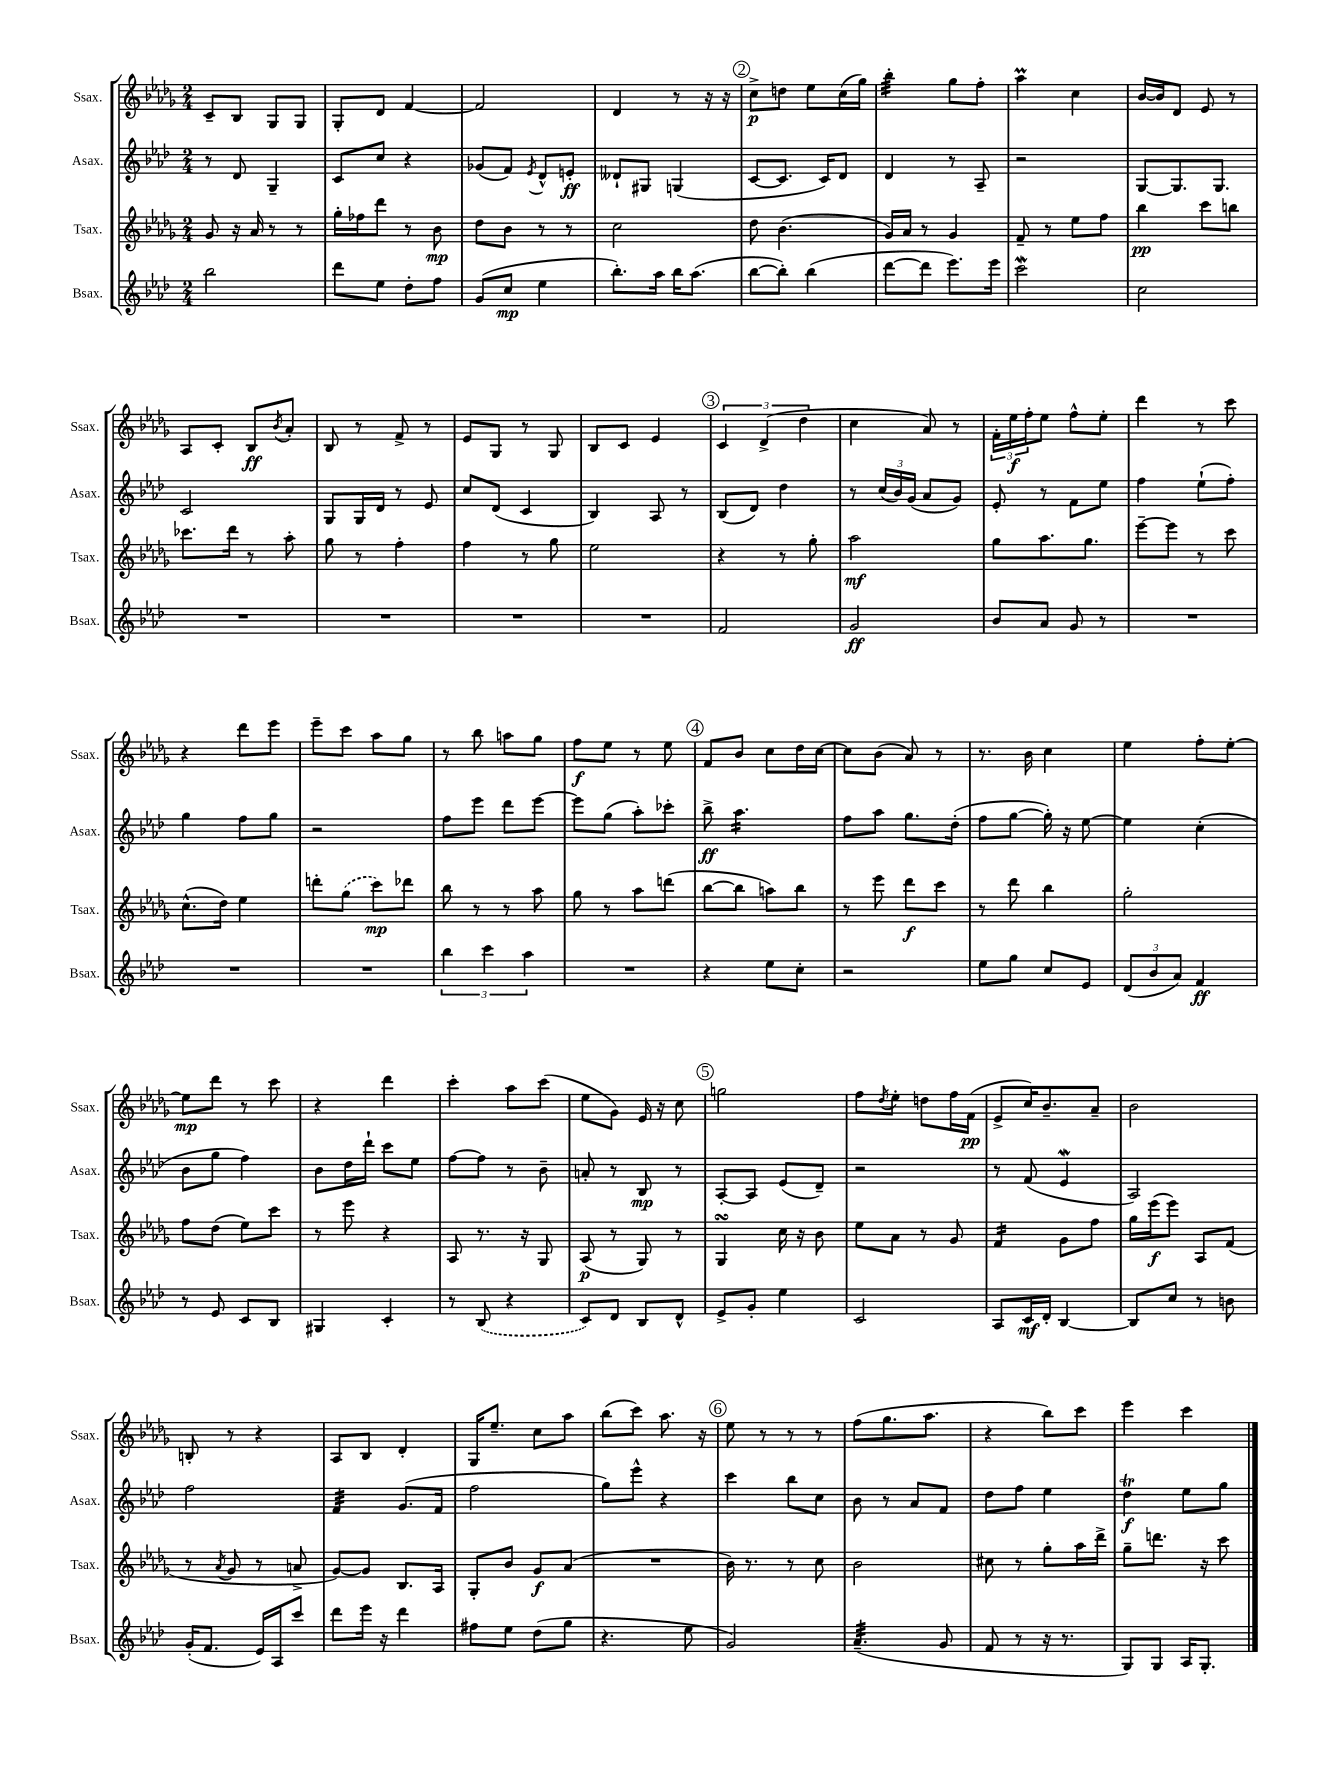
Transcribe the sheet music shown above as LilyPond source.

<<
\new StaffGroup <<
\new Staff = "s0" \with { instrumentName = "Ssax." shortInstrumentName = "Ssax." } {
    \clef treble \key des \major \numericTimeSignature \time 2/4
    c'8-- bes8 ges8 ges8 |
    ges8-. des'8 f'4~ |
    f'2 |
    des'4 r8 r16 r16 |
    \mark \markup { \circle "2" } c''8->\p d''8 ees''8 c''16( ges''16) |
    bes''4:32-. ges''8 f''8-. |
    aes''4\prall c''4 |
    bes'16~ bes'16 des'8 ees'8 r8 |
    aes8 c'8-. bes8\ff \acciaccatura { bes'8 } aes'8-. |
    bes8 r8 f'8-> r8 |
    ees'8 ges8 r8 ges8 |
    bes8 c'8 ees'4 |
    \mark \markup { \circle "3" } \tuplet 3/2 { c'4 des'4->( des''4 } |
    c''4 aes'8) r8 |
    \tuplet 3/2 { f'16-. ees''16\f f''16-. } ees''8 f''8-^ ees''8-. |
    des'''4 r8 c'''8 |
    r4 des'''8 ees'''8 |
    ees'''8-- c'''8 aes''8 ges''8 |
    r8 bes''8 a''8 ges''8 |
    f''8\f ees''8 r8 ees''8 |
    \mark \markup { \circle "4" } f'8 bes'8 c''8 des''16 c''16~ |
    c''8 bes'8( aes'8) r8 |
    r8. bes'16 c''4 |
    ees''4 f''8-. ees''8~-. |
    ees''8\mp des'''8 r8 c'''8 |
    r4 des'''4 |
    c'''4-. aes''8 c'''8( |
    ees''8 ges'8) ees'16 r16 c''8 |
    \mark \markup { \circle "5" } g''2 |
    f''8 \acciaccatura { des''8 } ees''8-. d''8 f''16 f'16\pp( |
    ees'8-> c''16) bes'8.-- aes'8-- |
    bes'2 |
    b8-. r8 r4 |
    aes8 bes8 des'4-. |
    ges16 ees''8.-- c''8 aes''8 |
    bes''8( c'''8) aes''8. r16 |
    \mark \markup { \circle "6" } ees''8 r8 r8 r8 |
    f''8( ges''8. aes''8. |
    r4 bes''8) c'''8 |
    ees'''4 c'''4 \bar "|." |
}
\new Staff = "s1" \with { instrumentName = "Asax." shortInstrumentName = "Asax." } {
    \clef treble \key aes \major \numericTimeSignature \time 2/4
    r8 des'8 g4-- |
    c'8 c''8 r4 |
    ges'8( f'8) \acciaccatura { ees'8 } des'8-^ e'8-.\ff |
    deses'8-! gis8 g4( |
    \mark \markup { \circle "2" } c'8~ c'8. c'16) des'8 |
    des'4 r8 aes8-- |
    r2 |
    g8~ g8. g8. |
    c'2 |
    g8 g16 des'16 r8 ees'8 |
    c''8 des'8( c'4 |
    bes4) aes8 r8 |
    \mark \markup { \circle "3" } bes8( des'8) des''4 |
    r8 \tuplet 3/2 { c''16( bes'16) g'16( } aes'8 g'8) |
    ees'8-. r8 f'8 ees''8 |
    f''4 ees''8-!( f''8-.) |
    g''4 f''8 g''8 |
    r2 |
    f''8 ees'''8 des'''8 ees'''8~ |
    ees'''8 g''8( aes''8-.) ces'''8-. |
    \mark \markup { \circle "4" } bes''8->\ff aes''4.:16 |
    f''8 aes''8 g''8. des''16-.( |
    f''8 g''8~ g''16-.) r16 ees''8~ |
    ees''4 c''4-.( |
    bes'8 g''8 f''4) |
    bes'8 des''16 des'''16-! c'''8 ees''8 |
    f''8~ f''8 r8 bes'8-- |
    a'8-. r8 bes8\mp r8 |
    \mark \markup { \circle "5" } aes8~-. aes8 ees'8( des'8--) |
    r2 |
    r8 f'8( ees'4\mordent |
    aes2) |
    f''2 |
    f'4:32 g'8.( f'16 |
    f''2 |
    g''8) ees'''8-^ r4 |
    \mark \markup { \circle "6" } c'''4 bes''8 c''8 |
    bes'8 r8 aes'8 f'8 |
    des''8 f''8 ees''4 |
    des''4\trill\f ees''8 g''8 \bar "|." |
}
\new Staff = "s2" \with { instrumentName = "Tsax." shortInstrumentName = "Tsax." } {
    \clef treble \key des \major \numericTimeSignature \time 2/4
    ges'8 r16 aes'16 r8 r8 |
    ges''16-. fes''16 des'''8 r8 bes'8\mp |
    des''8 bes'8 r8 r8 |
    c''2 |
    \mark \markup { \circle "2" } des''8 bes'4.( |
    ges'16) aes'16 r8 ges'4 |
    f'8-- r8 ees''8 f''8 |
    bes''4\pp c'''8 b''8 |
    ces'''8. des'''16 r8 aes''8-. |
    ges''8 r8 f''4-. |
    f''4 r8 ges''8 |
    ees''2 |
    \mark \markup { \circle "3" } r4 r8 ges''8-. |
    aes''2\mf |
    ges''8 aes''8. ges''8. |
    ees'''8~-- ees'''8 r8 c'''8 |
    c''8.-^( des''16) ees''4 |
    d'''8-. \once \slurDashed ges''8( c'''8\mp) des'''8 |
    bes''8 r8 r8 aes''8 |
    ges''8 r8 aes''8 d'''8( |
    \mark \markup { \circle "4" } bes''8~ bes''8 a''8) bes''8 |
    r8 ees'''8 des'''8\f c'''8 |
    r8 des'''8 bes''4 |
    ges''2-. |
    f''8 des''8( ees''8) c'''8 |
    r8 ees'''8 r4 |
    aes8 r8. r16 ges8 |
    aes8\p( r8 ges8) r8 |
    \mark \markup { \circle "5" } ges4\turn c''16 r16 bes'8 |
    ees''8 aes'8 r8 ges'8 |
    f'4:16 ges'8 f''8 |
    ges''16 ees'''16\f( ees'''8) aes8 f'8( |
    r8 \acciaccatura { aes'8 } ges'8 r8 a'8-> |
    ges'8~) ges'8 bes8. aes16 |
    ges8-. bes'8 ges'8\f aes'8( |
    R2 |
    \mark \markup { \circle "6" } bes'16) r8. r8 c''8 |
    bes'2 |
    cis''8 r8 ges''8-. aes''16 des'''16-> |
    ges''8-- d'''8. r16 c'''8 \bar "|." |
}
\new Staff = "s3" \with { instrumentName = "Bsax." shortInstrumentName = "Bsax." } {
    \clef treble \key aes \major \numericTimeSignature \time 2/4
    bes''2 |
    des'''8 ees''8 des''8-. f''8 |
    g'8( c''8\mp ees''4 |
    bes''8.-.) aes''16 bes''16 aes''8.( |
    \mark \markup { \circle "2" } bes''8~ bes''8-.) bes''4( |
    des'''8~ des'''8 ees'''8.) ees'''16 |
    c'''2\mordent |
    c''2 |
    R2 |
    R2 |
    R2 |
    R2 |
    \mark \markup { \circle "3" } f'2 |
    g'2\ff |
    bes'8 aes'8 g'8 r8 |
    R2 |
    R2 |
    R2 |
    \tuplet 3/2 { bes''4 c'''4 aes''4 } |
    R2 |
    \mark \markup { \circle "4" } r4 ees''8 c''8-. |
    r2 |
    ees''8 g''8 c''8 ees'8 |
    \tuplet 3/2 { des'8( bes'8 aes'8) } f'4\ff |
    r8 ees'8 c'8 bes8 |
    gis4 c'4-. |
    r8 \once \slurDashed bes8( r4 |
    c'8) des'8 bes8 des'8-^ |
    \mark \markup { \circle "5" } ees'8-> g'8-. ees''4 |
    c'2 |
    aes8 c'16\mf des'16-. bes4~ |
    bes8 c''8 r8 b'8 |
    g'16-.( f'8. ees'16) aes16 c'''8 |
    des'''8 ees'''16 r16 des'''4 |
    fis''8 ees''8 des''8( g''8 |
    r4. ees''8 |
    \mark \markup { \circle "6" } g'2) |
    aes'4.:32--( g'8 |
    f'8 r8 r16 r8. |
    g8) g8 aes16 g8.-. \bar "|." |
}
>>
>>
\layout { \context { \Score \remove "Bar_number_engraver" } }
